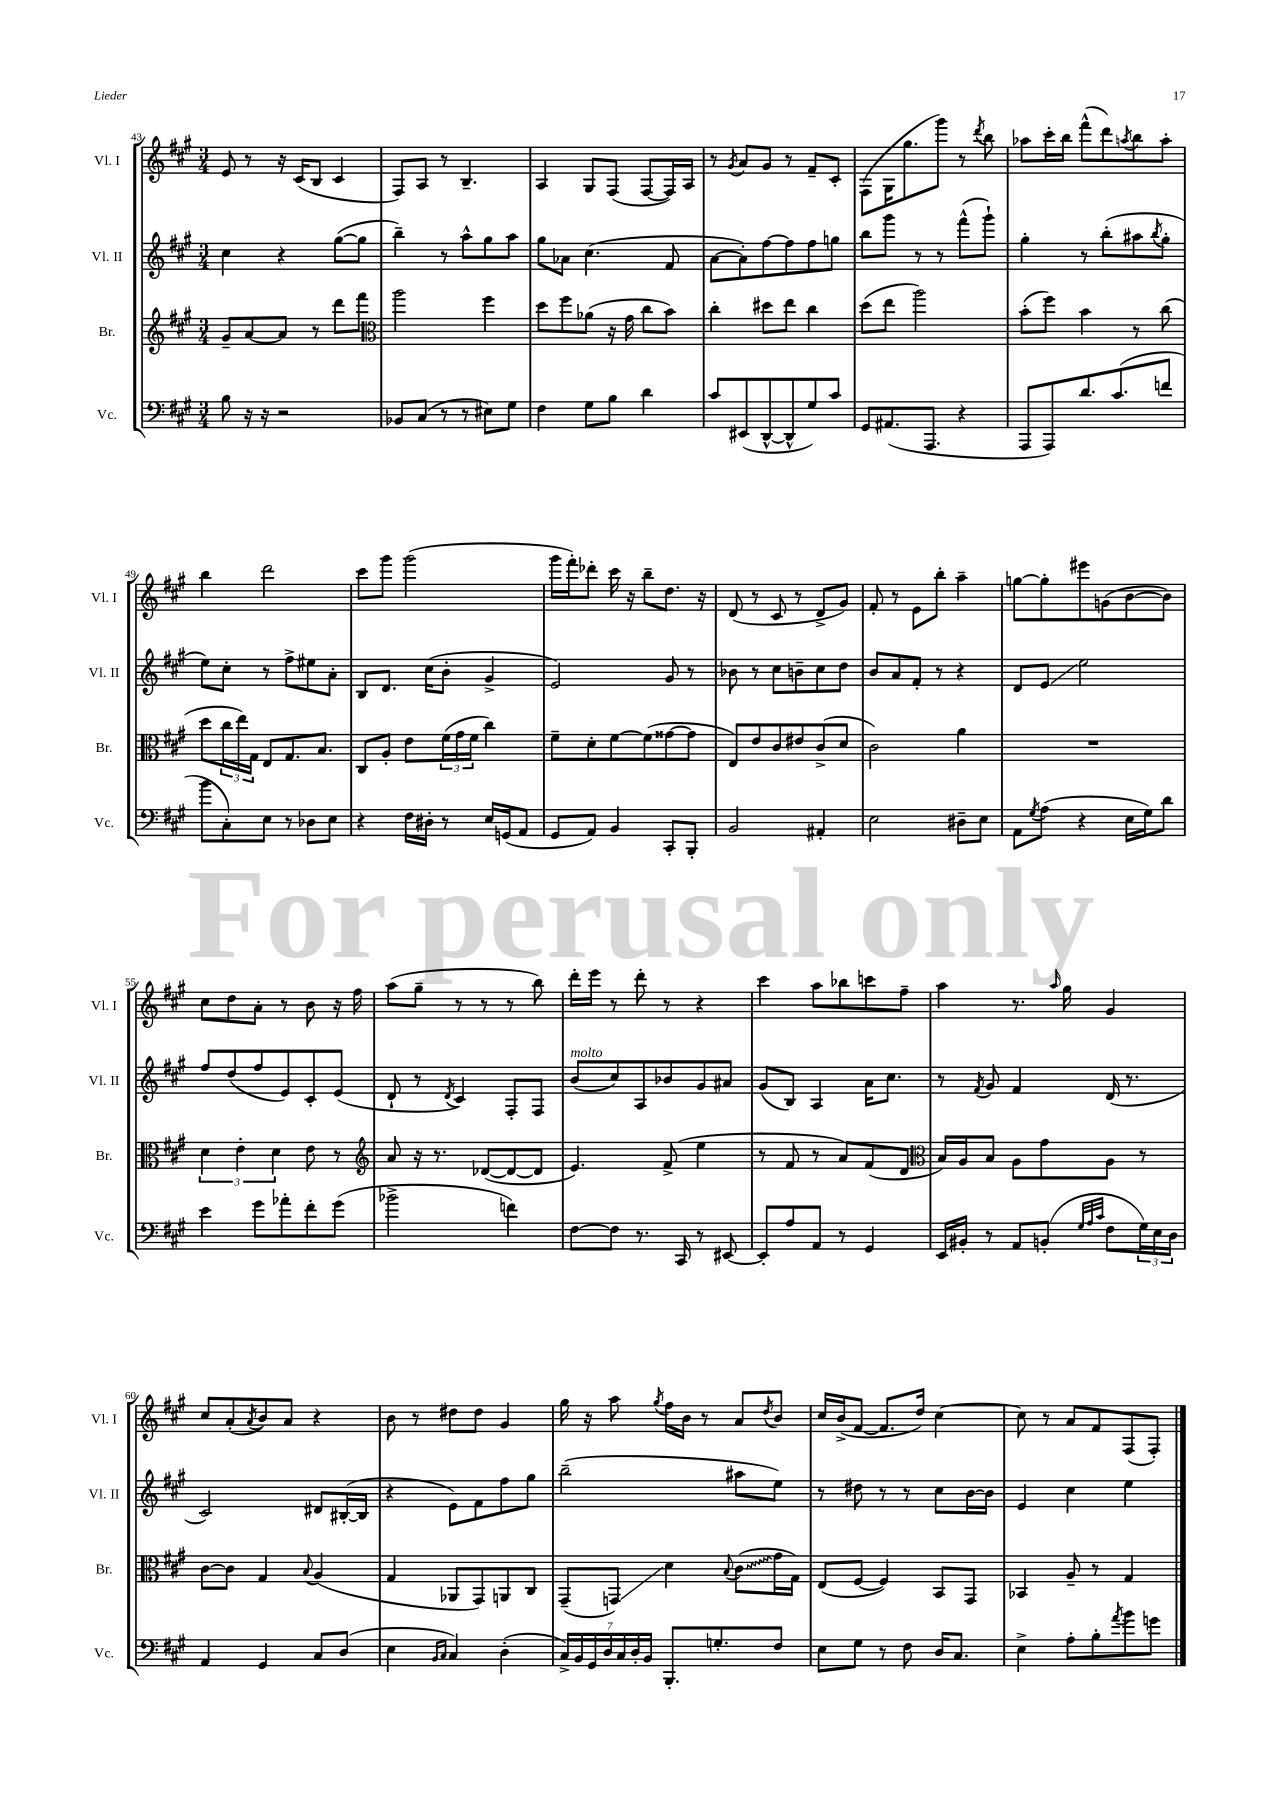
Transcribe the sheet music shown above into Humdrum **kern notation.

**kern	**kern	**kern	**kern
*staff4	*staff3	*staff2	*staff1
*clefF4	*clefG2	*clefG2	*clefG2
*k[f#c#g#]	*k[f#c#g#]	*k[f#c#g#]	*k[f#c#g#]
*M3/4	*M3/4	*M3/4	*M3/4
8B	8g#~	4cc#	8e
16r	[8a	.	8r
16r	.	.	.
2r	8a]	4r	16r
.	.	.	(16c#
.	8r	.	8B
.	8ddd	([8gg#	4c#
.	8fff#	8gg#]	.
=	=	=	=
*	*clefC3	*	*
8BB-	2aa	4bb~)	8F#)
(8C#	.	.	8A
8r	.	8r	8r
8r	.	8aa^^	4.B~
8E#)	4ff#	8gg#	.
8G#	.	8aa	.
=	=	=	=
4F#	8dd	8gg#	4A
.	8ff#	8a-	.
8G#	(8a-	(4.cc#	8G#
8B	16r	.	(8F#
.	16g#	.	.
4d	8cc#	.	[8F#
.	8b)	8f#	16F#])
.	.	.	16A
=	=	=	=
8c#	4cc#'	[8a	8r
.	.	.	8qg#
(8EE#	.	8a'])	8a
[8DD^^	8dd#	[8ff#	8g#
8DD^^]	8ee	8ff#]	8r
8G#)	4cc#	8ff#	8f#~
8c#	.	8gg	8c#'
=	=	=	=
8GG#	(8dd	8bb	(8F#
(8.AA#	8ee	8ggg#	16G#
.	.	.	8.gg#
.	2aa)	8r	.
8.AAA	.	.	.
.	.	8r	8ggg#)
4r	.	(8fff#^^	8r
.	.	.	8qddd
.	.	8ggg#`)	8bb
=	=	=	=
8AAA	(8b'	4gg#'	8aa-
8AAA)	8ff#)	.	16ccc#'
.	.	.	16bb
8.d	4b	8r	(8fff#^^
.	.	(8bb'	8ddd)
(8.c#	.	.	.
.	.	.	8qaa
.	8r	8aa#	8bb
.	.	8qbb	.
8f	(8cc#	8gg#'	8aa'
=	=	=	=
8b	8dd	8ee)	4bb
8C#')	24cc#	8cc#'	.
.	24ee)	.	.
.	24G#	.	.
8E	8E	8r	2ddd
8r	8.G#	8ff#^	.
8D-	.	8ee#	.
.	8.B	.	.
8E	.	8a'	.
=	=	=	=
4r	8C#	8B	8ccc#
.	8A'	8.d	8ggg#
16F#	8e	.	(2ggg#
16D#'	.	(16cc#	.
8r	(24f#	8b'	.
.	24g#	.	.
.	24f#	.	.
16E	4cc#)	4g#^	.
(16GG	.	.	.
8AA	.	.	.
=	=	=	=
8GG#	8f#~	2e)	16ggg#
.	.	.	16fff#')
8AA)	8d'	.	8ddd-'
4BB	[8f#	.	16ccc#
.	.	.	16r
.	(8f#]	.	8bb~
8CC#'	[8g##	8g#	8.dd
8BBB'	8g##]	8r	.
.	.	.	16r
=	=	=	=
2BB	8E)	8b-	(8d
.	8e	8r	8r
.	8c#	8cc#	8c#
.	8e#	8b~	8r
4AA#'	(8c#^	8cc#	8d^
.	8d	8dd	8g#)
=	=	=	=
2E	2c#)	8b	8f#'
.	.	8a	8r
.	.	8f#'	8e
.	.	8r	8bb'
8D#~	4a	4r	4aa~
8E	.	.	.
=	=	=	=
8AA	2.r	8d	[8gg
8qG#	.	.	.
(8A	.	8e	8gg']
4r	.	2ee	8eee#
.	.	.	(8g
16E	.	.	[8b
16G#)	.	.	.
8d	.	.	8b])
=	=	=	=
4e	6d	8ff#	8cc#
.	.	(8dd	8dd
.	6e'	.	.
8g#	.	8ff#	8a'
.	6d	.	.
8a-'	.	8e)	8r
8f#'	8e	8c#'	8b
(8g#	8r	(8e	16r
.	.	.	16ff#
=	=	=	=
*	*clefG2	*	*
2b-^	8a	8d`	(8aa
.	16r	8r	8gg#~
.	8.r	.	.
.	.	8qd	.
.	.	4c#)	8r
.	([8d-	.	8r
4f)	8d-_	8F#'	8r
.	8d-]	8F#	8bb)
=	=	=	=
[8F#	4.e)	(8b	16ddd'
.	.	.	16eee
8F#]	.	8cc#)	8r
8.r	.	8A	8ddd'
.	(8f#^	8b-	8r
16CC#	.	.	.
8r	4ee	8g#	4r
[8EE#	.	8a#	.
=	=	=	=
8EE#']	8r	(8g#	4ccc#
8A	8f#	8B)	.
8AA	8r	4A	8aa
8r	8a)	.	8bb-
4GG#	(8f#	16a	8ccc
.	.	8.cc#	.
.	8d	.	8ff#~
=	=	=	=
*	*clefC3	*	*
16EE	16B)	8r	4aa
16BB#'	16A	.	.
.	.	8qf#	.
8r	8B	8g#	.
8AA	8A	4f#	8.r
(8BB'	8g#	.	.
.	.	.	16qqaa
.	.	.	16gg#
32qqG#	.	.	.
32qqA	.	.	.
32qqc#	.	.	.
8F#	8A	(16d	4g#
.	.	8.r	.
24G#)	8r	.	.
24E	.	.	.
24D	.	.	.
=	=	=	=
4AA	[8c#	2c#)	8cc#
.	8c#]	.	(8a'
.	.	.	8qa
4GG#	4G#	.	8b)
.	.	.	8a
.	8qqB	.	.
8C#	(4A	8d#	4r
(8D	.	([16B#'	.
.	.	16B#]	.
=	=	=	=
4E	4G#	4r	8b
.	.	.	8r
16qqBB	.	.	.
16qqC#	.	.	.
4C#)	8AA-	8e)	8dd#
.	8GG#)	8f#	8dd#
(4D'	8AA	8ff#	4g#
.	8C#	8gg#	.
=	=	=	=
28C#^)	(8GG#~	(2bb~	16gg#
28BB	.	.	.
.	.	.	16r
28GG#	.	.	.
28D	.	.	.
.	8GG)	.	8aa
28C#	.	.	.
28D'	.	.	.
28BB	.	.	.
.	.	.	8qgg#
8.BBB'	4d	.	16ff#
.	.	.	16b
.	.	.	8r
8.G'	.	.	.
.	8qqB	.	.
.	(8c#	8aa#	8a
.	.	.	8qdd
8F#	16g#	8ee)	8b
.	16G#)	.	.
=	=	=	=
8E	(8E	8r	16cc#
.	.	.	(16b^
8G#	[8F#	8dd#	[8f#
8r	4F#])	8r	8.f#]
8F#	.	8r	.
.	.	.	16dd)
16D	8BB	8cc#	[4cc#
8.C#	.	.	.
.	8GG#	[16b	.
.	.	16b]	.
=	=	=	=
4E^	4BB-	4e	8cc#]
.	.	.	8r
8A'	8A~	4cc#	8a
8B'	8r	.	8f#
8qa	.	.	.
8b	4G#	4ee	(8F#
8g	.	.	8F#')
==	==	==	==
*-	*-	*-	*-
